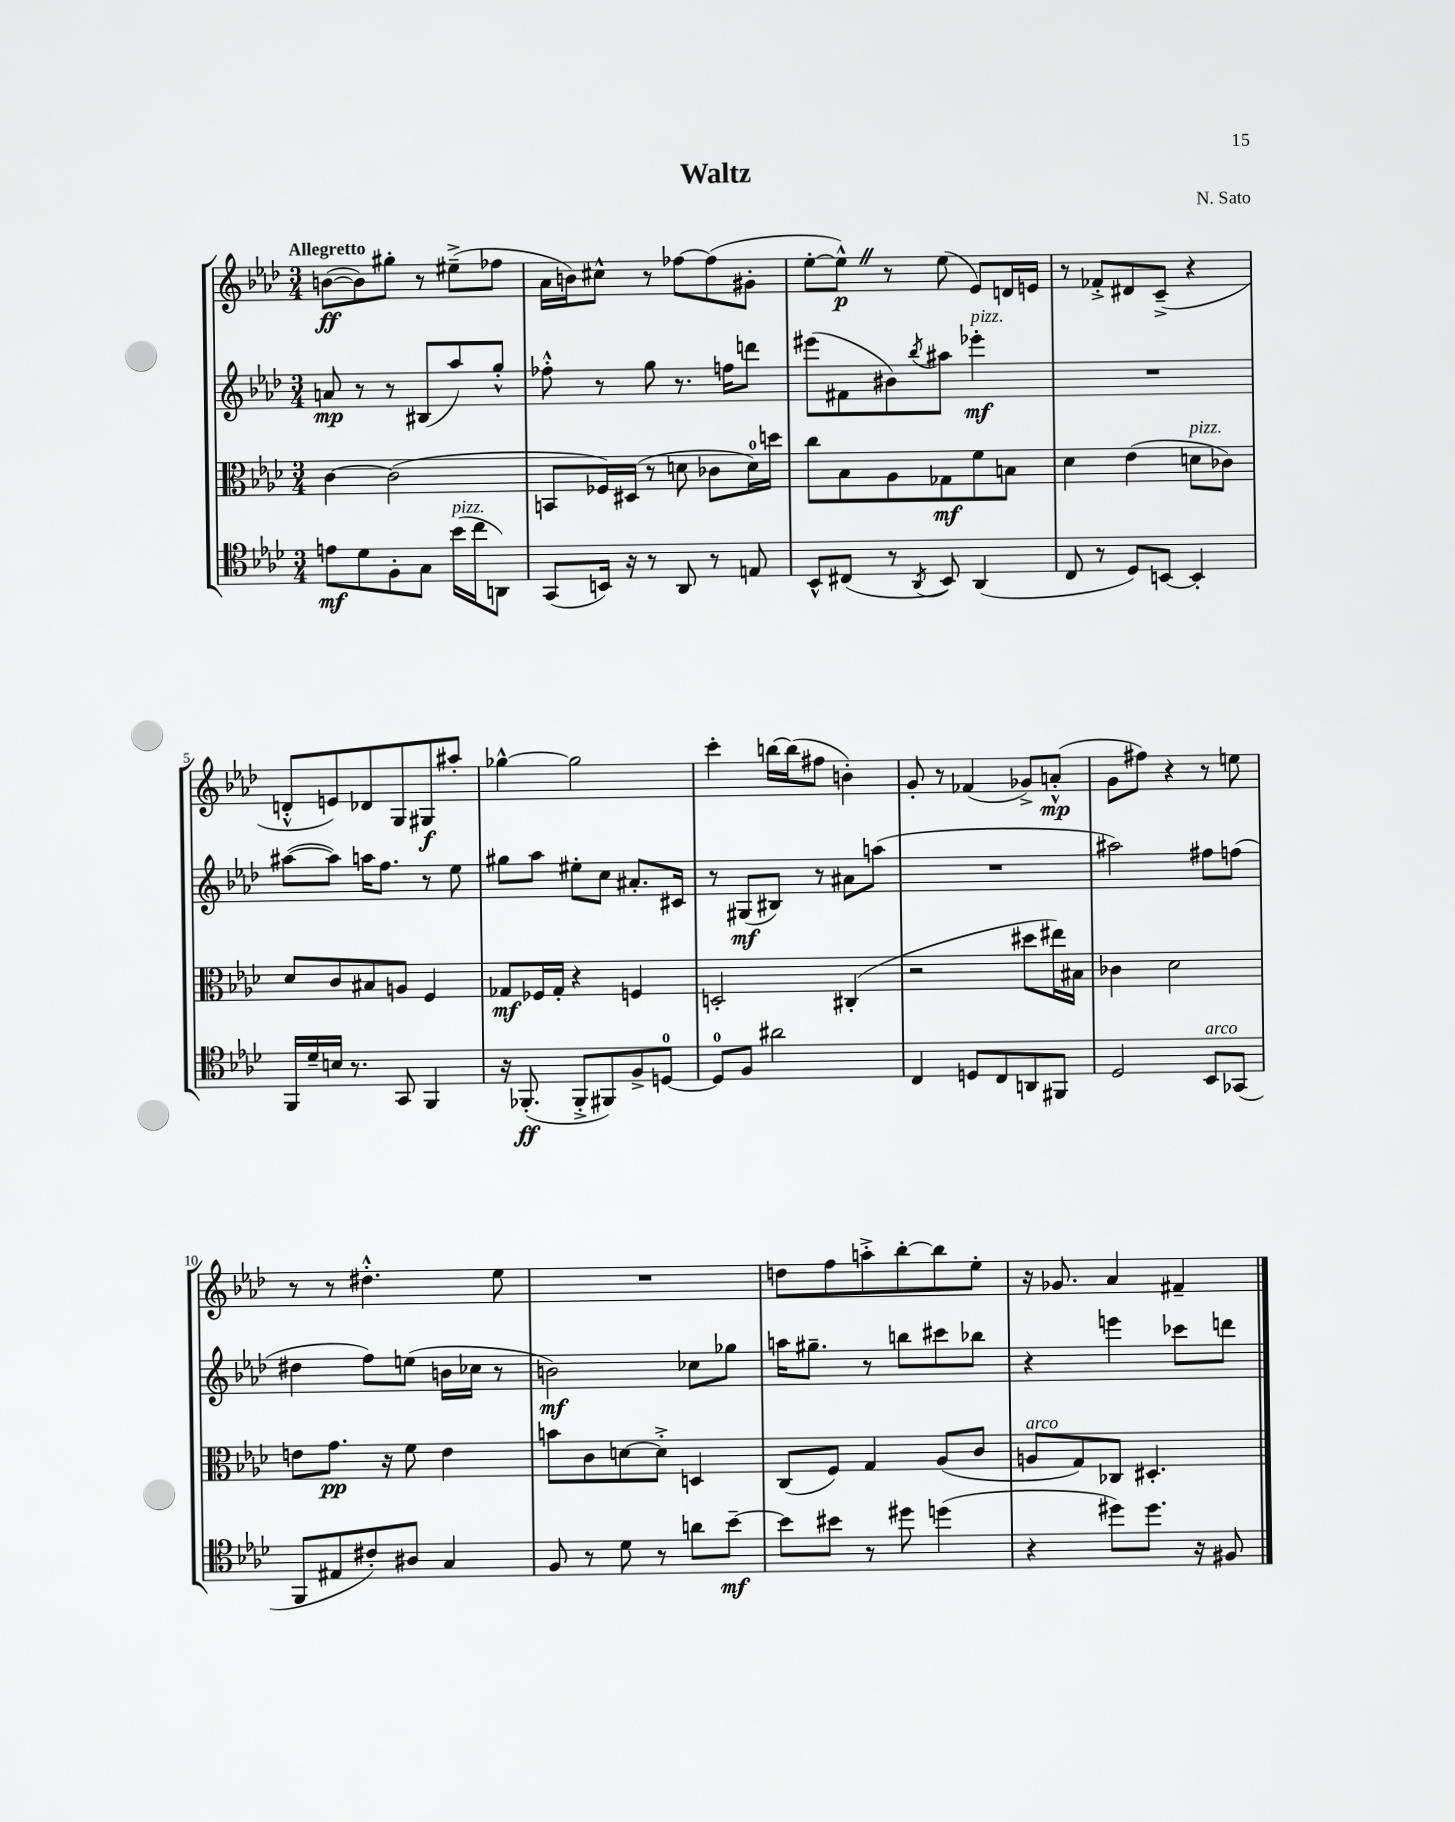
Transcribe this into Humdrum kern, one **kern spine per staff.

**kern	**kern	**kern	**kern
*staff4	*staff3	*staff2	*staff1
*clefC4	*clefC3	*clefG2	*clefG2
*k[b-e-a-d-]	*k[b-e-a-d-]	*k[b-e-a-d-]	*k[b-e-a-d-]
*M3/4	*M3/4	*M3/4	*M3/4
8e	[4c	8a	([8b
8d-	.	8r	8b])
8F'	(2c]	8r	8gg#'
8G	.	(8B#	8r
(16b-	.	8aa-)	(8ee#~^
16cc	.	.	.
8AA)	.	8gg'^^	8ff-
=	=	=	=
(8GG	8BB	8ff-'^^	16a-
.	.	.	16b)
16BB)	16F-)	8r	8cc#^^
16r	(16D#	.	.
8r	8r	8gg	8r
8AA-	8d	8.r	[8ff-
8r	8c-	.	(8ff-]
.	.	16ff	.
8E	16d)	8ddd	8g#'
.	16dd	.	.
=	=	=	=
8BB-^^	8cc	(8eee#	[8ee-'
(8C#	8B-	8f#	8ee-^^])
8r	8A-	8b#)	8r
8qAA-	.	8qbb-	.
8BB-)	8G-	8aa#	(8ee-
(4AA-	8f	4eee-'	8e-)
.	8B	.	16d
.	.	.	16e
=	=	=	=
8C	4d-	2.r	8r
8r	.	.	8f-'^
8D-)	(4e-	.	8d#
[8BB	.	.	(8c~^
4BB']	8d	.	4r
.	8c-)	.	.
=	=	=	=
16FF	8d-	([8aa#	8d'^^
16d-~	.	.	.
16B	8c	8aa#])	8e)
8.r	.	.	.
.	8B#	16aa	8d-
.	.	8.ff	.
8GG	8A	.	8G
4FF	4F	8r	8G#
.	.	8ee-	8aa#'
=	=	=	=
16r	8G-	8gg#	[4gg-^^
(8.FF-'	.	.	.
.	16F-	8aa-	.
.	16G-'	.	.
8FF-'^	4r	8ee#'	2gg-]
8FF#)	.	8cc	.
8F^	4F	8.a#'	.
[8D	.	.	.
.	.	16c#	.
=	=	=	=
8D]	2D'	8r	4ccc'
8F	.	(8G#	.
2a#	.	8B#)	[16bb
.	.	.	(16bb]
.	.	8r	8ff#
.	(4C#'	8a#	4b')
.	.	(8aa	.
=	=	=	=
4C	2r	2.r	8g'
.	.	.	8r
8D	.	.	(4f-
8C	.	.	.
8AA	8dd#	.	8g-^)
8FF#	16ee#)	.	(8a'^^
.	16B#	.	.
=	=	=	=
2D-	4c-	2aa#)	8g
.	.	.	8ff#)
.	2d-	.	4r
8BB-	.	8ff#	8r
(8GG-	.	(8ff	8ee
=	=	=	=
8FF	8e	4dd#	8r
8E#	8.g	.	8r
8c#')	.	8ff)	4.dd#'^^
.	16r	.	.
8A#	8f	(8ee	.
4G	4e	16b	.
.	.	16cc-	.
.	.	8r	8ee-
=	=	=	=
8F	8b	2b)	2.r
8r	8c	.	.
8d-	[8d	.	.
8r	8d'^]	.	.
8a	4D	8cc-	.
[8b-~	.	8gg-	.
=	=	=	=
8b-]	(8C	16aa	8dd
.	.	8.gg#~	.
8b#	8F)	.	8ff
8r	4G	8r	8aa'^
8dd#	.	8bb	[8bb-'
(4dd	(8A-	8ccc#	8bb-]
.	8c	8bb-	8ee-'
=	=	=	=
4r	8A	4r	16r
.	.	.	8.g-
.	8G)	.	.
8dd#)	8C-	4eee	4a-
8.dd#	4.D#'	.	.
.	.	8ccc-	4f#~
16r	.	.	.
8F#	.	8ddd	.
==	==	==	==
*-	*-	*-	*-
